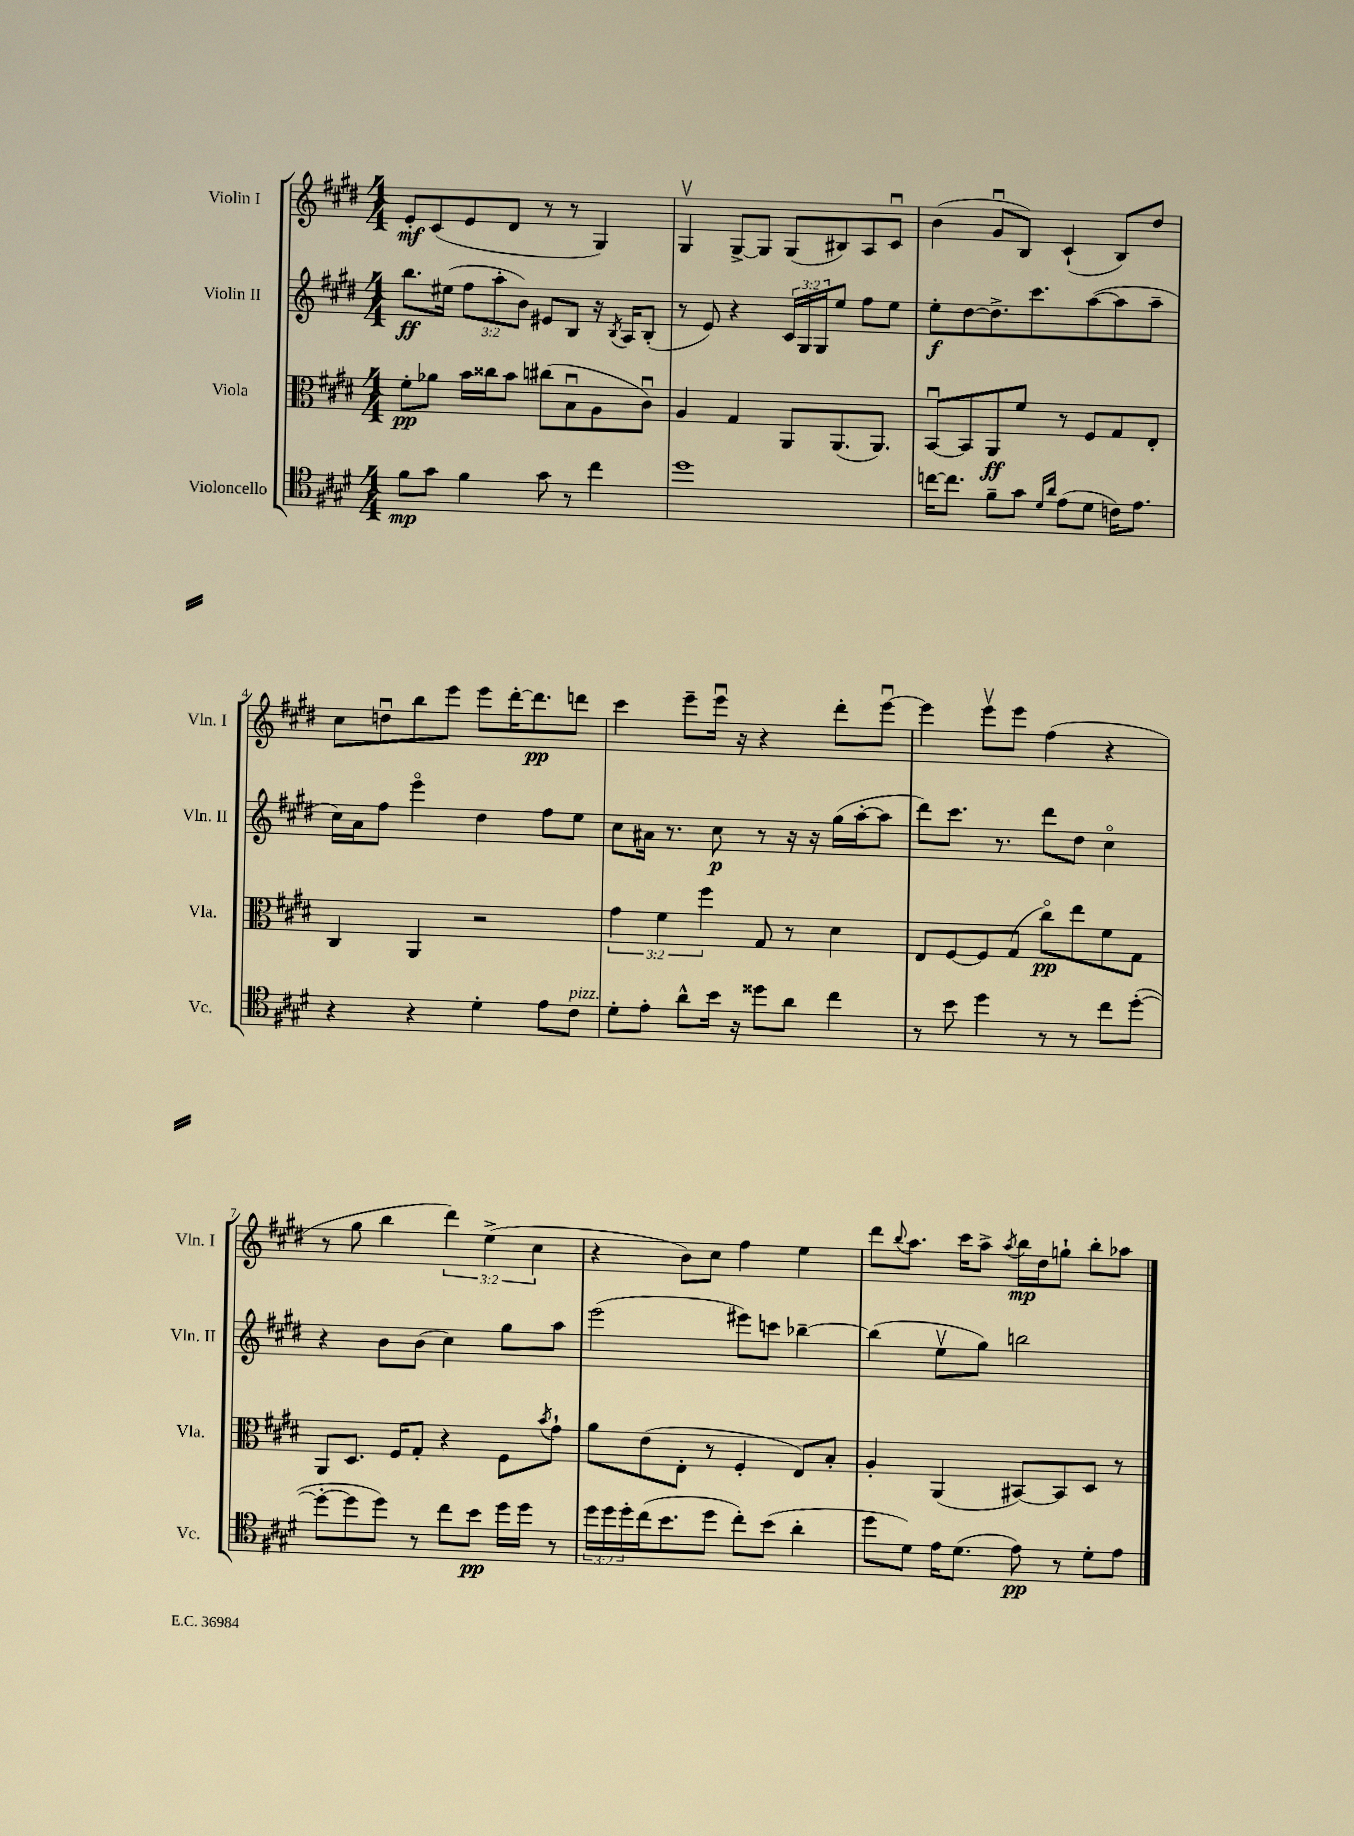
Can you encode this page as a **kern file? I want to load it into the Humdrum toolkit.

**kern	**dynam	**kern	**dynam	**kern	**dynam	**kern	**dynam
*part4	*part4	*part3	*part3	*part2	*part2	*part1	*part1
*staff4	*staff4	*staff3	*staff3	*staff2	*staff2	*staff1	*staff1
*I"Violoncello	*	*I"Viola	*	*I"Violin II	*	*I"Violin I	*
*I'Vc.	*	*I'Vla.	*	*I'Vln. II	*	*I'Vln. I	*
*clefC4	*	*clefC3	*	*clefG2	*	*clefG2	*
*k[f#c#g#d#]	*	*k[f#c#g#d#]	*	*k[f#c#g#d#]	*	*k[f#c#g#d#]	*
*M4/4	*	*M4/4	*	*M4/4	*	*M4/4	*
=1	=1	=1	=1	=1	=1	=1	=1
8f#\L	mp	8f#'\L	pp	8.bb\L	ff	8e'/L	mf
8g#\J	.	8a-X\J	.	.	.	(8c#/	.
.	.	.	.	(16ee#X\Jk	.	.	.
4f#\	.	16b\LL	.	12ff#\L	.	8e/	.
.	.	16cc##X\J	.	.	.	.	.
.	.	.	.	12aa'\	.	.	.
.	.	8b\J	.	.	.	8d#/J	.
.	.	.	.	12b\J)	.	.	.
8g#\	.	(8cc#X\L	.	8e#X/L	.	8r	.
8r	.	8Bu\	.	8B/J	.	8r	.
4cc#\	.	8A\	.	16r	.	4G#/)	.
.	.	.	.	8qB/	.	.	.
.	.	.	.	16A/KL	.	.	.
.	.	8c#u\J)	.	(8B'/J	.	.	.
=2	=2	=2	=2	=2	=2	=2	=2
1dd#	.	4A/	.	8r	.	4G#v/	.
.	.	.	.	8e/)	.	.	.
.	.	4G#/	.	4r	.	[8G#^/L	.
.	.	.	.	.	.	8G#/J]	.
.	.	8AA/L	.	24c#/LL	.	(8G#/L	.
.	.	.	.	24G#/	.	.	.
.	.	.	.	24G#/J	.	.	.
.	.	(8.AA/	.	8ee/J	.	8B#X/)	.
.	.	.	.	8ff#\L	.	8A/	.
.	.	8.AA/J)	.	.	.	.	.
.	.	.	.	8ee\J	.	8c#u/J	.
=3	=3	=3	=3	=3	=3	=3	=3
[16ccn\KL	.	[8BBu/L	.	8ee'\L	f	(4b\	.
8.cc\J]	.	.	.	.	.	.	.
.	.	8BB/]	.	[8dd#\	.	.	.
8f#~\L	.	8AA/	ff	8.dd#^\]	.	8g#u/L	.
8g#\J	.	8f#/J	.	.	.	8B/J)	.
.	.	.	.	8.ccc#\	.	.	.
16qqd#/LL	.	.	.	.	.	.	.
16qqa/JJ	.	.	.	.	.	.	.
(8e\L	.	8r	.	.	.	(4c#`/	.
8d#\J	.	8F#/L	.	([8aa\	.	.	.
16cn\KL)	.	8G#/	.	8aa\]	.	8B/L)	.
8.e\J	.	.	.	.	.	.	.
.	.	8E'/J	.	8aa~\J	.	8dd#/J	.
!!LO:LB:g=z
=4	=4	=4	=4	=4	=4	=4	=4
4r	.	4C#/	.	16cc#\LL)	.	8cc#\L	.
.	.	.	.	16a\J	.	.	.
.	.	.	.	8ff#\J	.	8ddnu\	.
4r	.	4AA/	.	4eee\	.	8bb\	.
.	.	.	.	.	.	8eee\J	.
4d#'\	.	2r	.	4dd#\	.	8eee\L	.
.	.	.	.	.	.	[16ddd#'\K	.
.	.	.	.	.	.	8.ddd#\]	pp
8e\L	.	.	.	8ff#\L	.	.	.
!LO:TX:a:i:t=pizz.	!	!	!	!	!	!	!
8c#\J	.	.	.	8ee\J	.	8dddn\J	.
=5	=5	=5	=5	=5	=5	=5	=5
8d#'\L	.	6g#\	.	8cc#\L	.	4ccc#\	.
8e'\J	.	.	.	16a#X\Jk	.	.	.
.	.	6f#\	.	.	.	.	.
.	.	.	.	8.r	.	.	.
8a^^\L	.	.	.	.	.	8eee~\L	.
.	.	6ff#\	.	.	.	.	.
16b\Jk	.	.	.	8cc#\	p	16eeeu\Jk	.
16r	.	.	.	.	.	16r	.
8dd##X\L	.	8G#/	.	8r	.	4r	.
8a\J	.	8r	.	16r	.	.	.
.	.	.	.	16r	.	.	.
4cc#\	.	4d#\	.	(16gg#\LL	.	8ddd#'\L	.
.	.	.	.	[16aa'\J	.	.	.
.	.	.	.	8aa\J]	.	[8eeeu\J	.
=6	=6	=6	=6	=6	=6	=6	=6
8r	.	8E/L	.	8ddd#\L)	.	4eee\]	.
8b\	.	[8F#/	.	8.ccc#\J	.	.	.
4dd#\	.	8F#/]	.	.	.	8eeev\L	.
.	.	.	.	8.r	.	.	.
.	.	(8G#/J	.	.	.	8eee\J	.
8r	.	8cc#\L)	pp	8ddd#\L	.	(4ff#\	.
8r	.	8ee\	.	8dd#\J	.	.	.
8cc#\L	.	8f#\	.	4cc#\	.	4r	.
([8dd#'\J	.	8G#\J	.	.	.	.	.
!!LO:LB:g=z
=7	=7	=7	=7	=7	=7	=7	=7
8dd#'\L_	.	8AA/L	.	4r	.	8r	.
8dd#\]	.	8.D#/J	.	.	.	8gg#\	.
8dd#\J)	.	.	.	8b\L	.	4bb\	.
.	.	16F#/KL	.	.	.	.	.
8r	.	8G#'/J	.	(8b\J	.	.	.
8cc#\L	.	4r	.	4cc#\)	.	6ddd#\)	.
8b\J	pp	.	.	.	.	.	.
.	.	.	.	.	.	(6ee^\	.
16dd#\LL	.	8F#\L	.	8gg#\L	.	.	.
16dd#\JJ	.	.	.	.	.	.	.
.	.	.	.	.	.	6cc#\	.
.	.	8qb/	.	.	.	.	.
8r	.	8g#`\J	.	8aa\J	.	.	.
=8	=8	=8	=8	=8	=8	=8	=8
24dd#\LL	.	8a\L	.	(2eee\	.	4r	.
24dd#\	.	.	.	.	.	.	.
24dd#'\	.	.	.	.	.	.	.
(16cc#\J	.	(8e\	.	.	.	.	.
8.b\	.	.	.	.	.	.	.
.	.	8E'\J	.	.	.	8b\L)	.
8dd#\J	.	8r	.	.	.	8cc#\J	.
8cc#'\L)	.	4F#'/	.	8eee#X\L)	.	4ff#\	.
(8b\J	.	.	.	8cccn\J	.	.	.
4a'\	.	8E/L)	.	[4bb-X~\	.	4ee\	.
.	.	8B'/J	.	.	.	.	.
=9	=9	=9	=9	=9	=9	=9	=9
8dd#\L	.	4A'/	.	(4bb-\]	.	8ddd#\L	.
.	.	.	.	.	.	8qqbb/	.
8d#\J)	.	.	.	.	.	8.aa\J	.
16e\KL	.	(4AA/	.	8eev\L	.	.	.
(8.d#\J	.	.	.	.	.	16ccc#\KL	.
.	.	.	.	8gg#\J)	.	8aa^\J	.
.	.	.	.	.	.	8qaa/	.
8e\)	pp	[8BB#X/L)	.	2bbn\	.	16bb\LL	mp
.	.	.	.	.	.	16dd#\J	.
8r	.	8BB#/]	.	.	.	8ggn`\J	.
8d#'\L	.	8D#/J	.	.	.	8bb'\L	.
8e\J	.	8r	.	.	.	8aa-X\J	.
==	==	==	==	==	==	==	==
*-	*-	*-	*-	*-	*-	*-	*-
